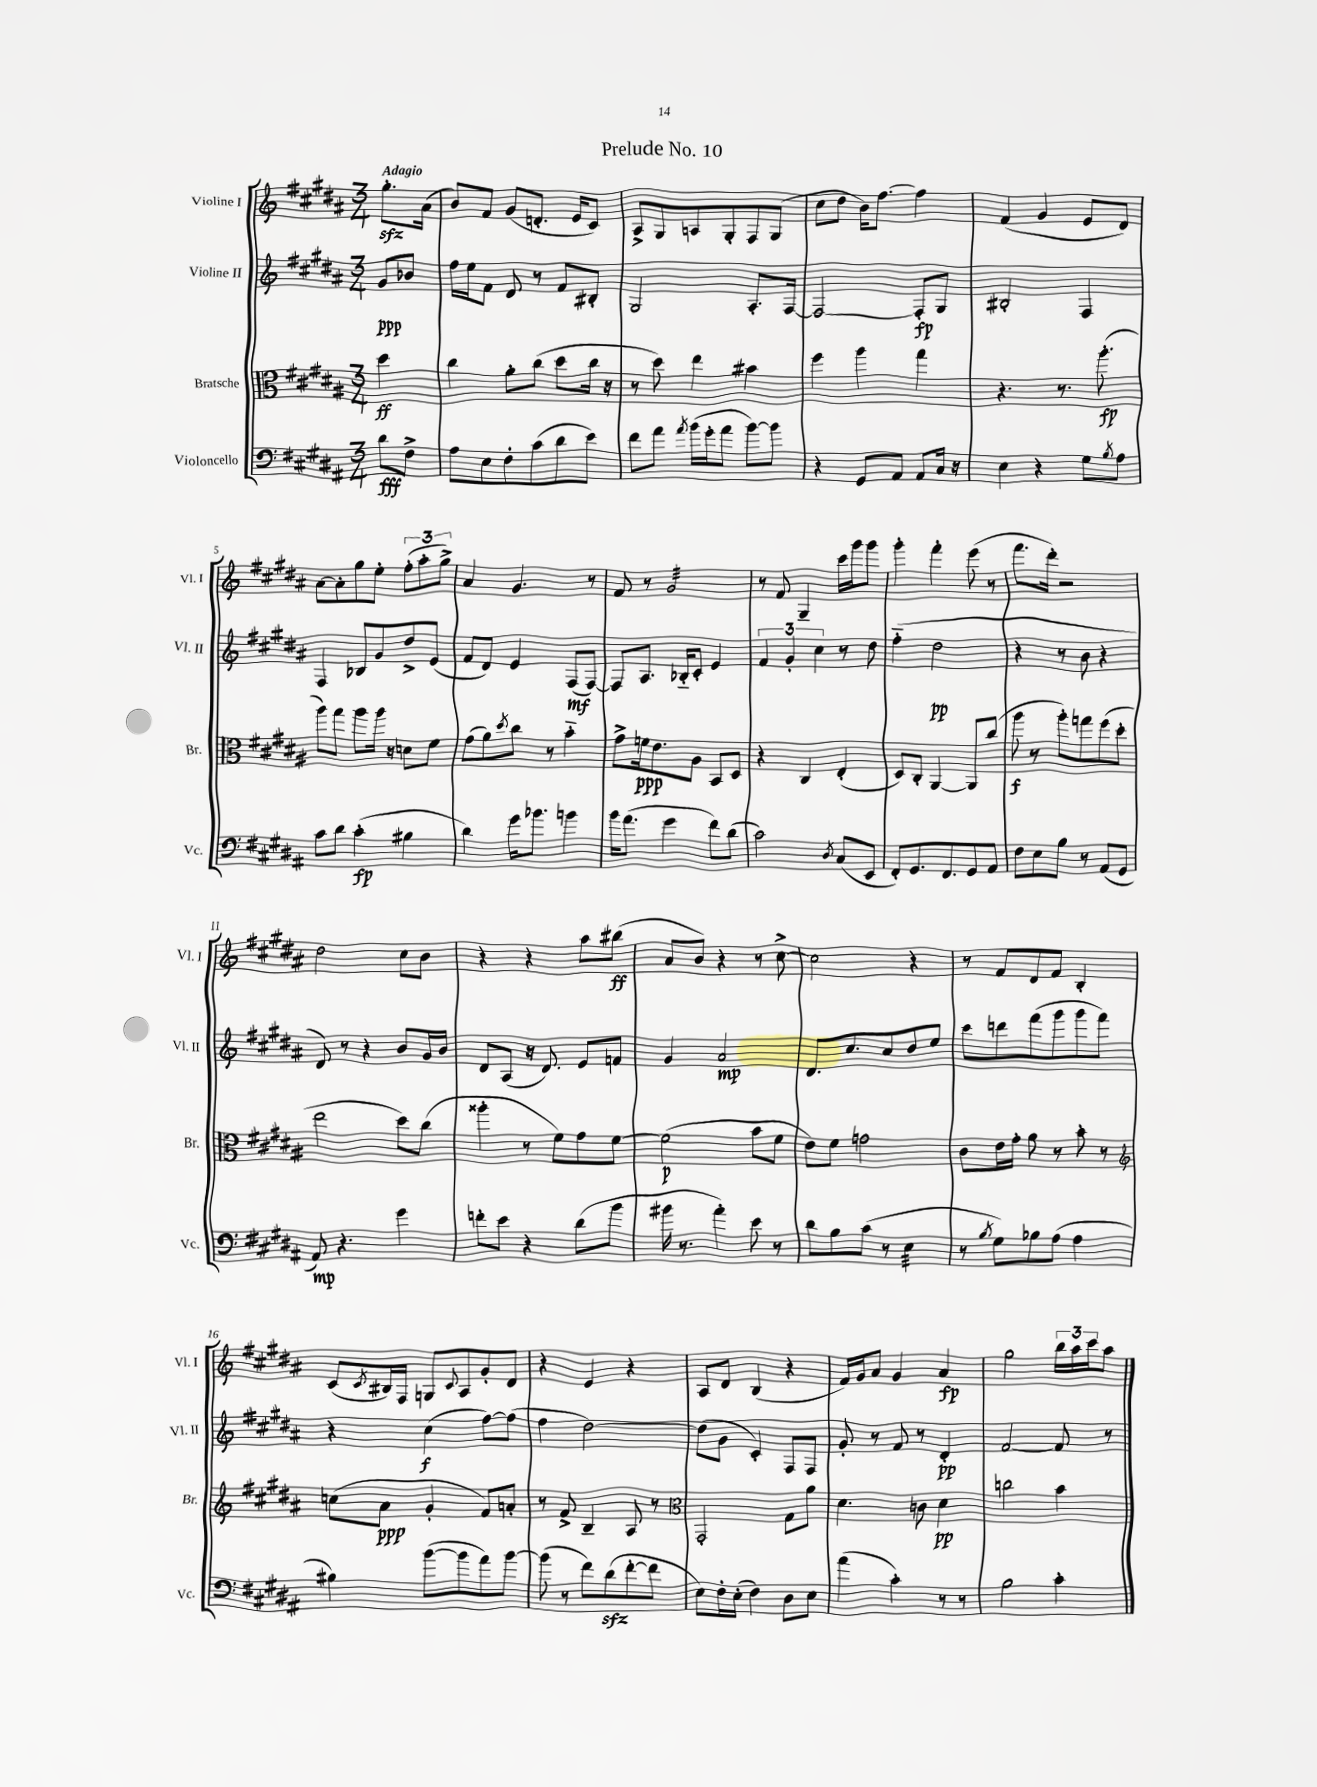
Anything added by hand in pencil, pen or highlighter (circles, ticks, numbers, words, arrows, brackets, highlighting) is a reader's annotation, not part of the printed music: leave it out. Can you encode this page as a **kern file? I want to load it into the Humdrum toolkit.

**kern	**dynam	**kern	**dynam	**kern	**dynam	**kern	**dynam
*part4	*part4	*part3	*part3	*part2	*part2	*part1	*part1
*staff4	*staff4	*staff3	*staff3	*staff2	*staff2	*staff1	*staff1
*I"Violoncello	*	*I"Bratsche	*	*I"Violine II	*	*I"Violine I	*
*I'Vc.	*	*I'Br.	*	*I'Vl. II	*	*I'Vl. I	*
*clefF4	*	*clefC3	*	*clefG2	*	*clefG2	*
*k[f#c#g#d#a#]	*	*k[f#c#g#d#a#]	*	*k[f#c#g#d#a#]	*	*k[f#c#g#d#a#]	*
*M3/4	*	*M3/4	*	*M3/4	*	*M3/4	*
=	=	=	=	=	=	=	=
!	!	!	!	!	!	!LO:TX:a:B:t=Adagio	!
8d#\L	fff	4dd#\	ff	8g#/L	ppp	8.gg#zz'\L	.
8F#^\J	.	.	.	8b-X/J	.	.	.
.	.	.	.	.	.	(16a#\Jk	.
=1	=1	=1	=1	=1	=1	=1	=1
8A#\L	.	4cc#\	.	16ff#\LL	.	8b/L)	.
.	.	.	.	16ee\J	.	.	.
8E\	.	.	.	8f#\J	.	8f#/J	.
8F#'\	.	8a#'\L	.	8d#/	.	(8g#/L	.
(8c#\	.	(8cc#\J	.	8r	.	8.dn'/J	.
8d#\	.	8dd#\L	.	8f#/L	.	.	.
.	.	.	.	.	.	16e/KL	.
8e\J)	.	16cc#\Jk	.	8B#X'/J	.	8c#/J)	.
.	.	16r	.	.	.	.	.
=2	=2	=2	=2	=2	=2	=2	=2
8f#\L	.	8r	.	2G#/	.	8A#^/L	.
8a#\J	.	8dd#\)	.	.	.	8G#/	.
8qa#/	.	.	.	.	.	.	.
(16b\LL	.	4ee\	.	.	.	8An/	.
16g#'\J	.	.	.	.	.	.	.
8a#\J	.	.	.	.	.	8G#'/	.
[8b\L)	.	4b#X\	.	8.A#'/L	.	8F#/	.
8b\J]	.	.	.	.	.	(8G#/J	.
.	.	.	.	[16F#/Jk	.	.	.
=3	=3	=3	=3	=3	=3	=3	=3
4r	.	4ff#\	.	2F#/_	.	8cc#\L	.
.	.	.	.	.	.	8dd#\J	.
8GG#/L	.	4aa#\	.	.	.	16b\KL)	.
.	.	.	.	.	.	[8.ff#\J	.
8AA#/J	.	.	.	.	.	.	.
8AA#/L	.	4gg#\	.	8F#'/L]	fp	4ff#\]	.
16C#/Jk	.	.	.	8G#/J	.	.	.
16r	.	.	.	.	.	.	.
=4	=4	=4	=4	=4	=4	=4	=4
4E\	.	4.r	.	2B#X'/	.	(4f#/	.
4r	.	.	.	.	.	4g#/	.
.	.	8.r	.	.	.	.	.
8G#\L	.	.	.	4F#/	.	8e/L	.
.	.	(8.aa#'\	fp	.	.	.	.
8qB/	.	.	.	.	.	.	.
8A#\J	.	.	.	.	.	8d#/J)	.
!!LO:LB:g=z
=5	=5	=5	=5	=5	=5	=5	=5
8c#\L	.	8aa#\L)	.	4F#/	.	[8a#\L	.
8d#\J	.	8gg#\J	.	.	.	8a#'\]	.
(4c#'\	fp	8aa#\L	.	8B-X/L	.	8gg#\	.
.	.	16aa#\Jk	.	8g#/	.	8ee'\J	.
.	.	16r	.	.	.	.	.
4B#X\	.	8dn\L	.	8dd#^/	.	(12ff#'\L	.
.	.	.	.	.	.	12aa#'\	.
.	.	8f#\J	.	(8e/J	.	.	.
.	.	.	.	.	.	12gg#^\J)	.
=6	=6	=6	=6	=6	=6	=6	=6
4d#\)	.	(8g#\L	.	8f#/L	.	4a#/	.
.	.	8a#\)	.	8d#/J)	.	.	.
.	.	8qdd#/	.	.	.	.	.
16g#\KL	.	8cc#\J	.	4e/	.	4.g#/	.
8.b-X\J	.	.	.	.	.	.	.
.	.	8r	.	.	.	.	.
4bn\	.	4b\	.	(8F#/L	mf	.	.
.	.	.	.	[8F#/J)	.	8r	.
=7	=7	=7	=7	=7	=7	=7	=7
16b\KL	.	8g#^\L	.	8F#/L]	.	8f#/	.
(8.a#\J	.	.	.	.	.	.	.
.	.	16fn\k	ppp	8.A#/J	.	8r	.
.	.	8.e\	.	.	.	.	.
*	*	*	*	*	*	*tremolo	*
4g#\	.	.	.	.	.	32g#/LLL	.
.	.	.	.	.	.	32g#/	.
.	.	.	.	16B-X/KL	.	32g#/	.
.	.	.	.	.	.	32g#/	.
.	.	8A#\J	.	8c#'/J	.	32g#/	.
.	.	.	.	.	.	32g#/	.
.	.	.	.	.	.	32g#/	.
.	.	.	.	.	.	32g#/	.
8f#\L)	.	8BB/L	.	4e/	.	32g#/	.
.	.	.	.	.	.	32g#/	.
.	.	.	.	.	.	32g#/	.
.	.	.	.	.	.	32g#/	.
(8d#\J	.	8D#/J	.	.	.	32g#/	.
.	.	.	.	.	.	32g#/	.
.	.	.	.	.	.	32g#/	.
.	.	.	.	.	.	32g#/JJJ	.
*	*	*	*	*	*	*Xtremolo	*
=8	=8	=8	=8	=8	=8	=8	=8
2c#\)	.	4r	.	6f#/	.	8r	.
.	.	.	.	.	.	8f#/	.
.	.	.	.	6g#'/	.	.	.
.	.	4C#/	.	.	.	4G#~/	.
.	.	.	.	6cc#\	.	.	.
8qD#/	.	.	.	.	.	.	.
(8C#/L	.	(4E'/	.	8r	.	16ccc#\LL	.
.	.	.	.	.	.	16ggg#\J	.
8EE/J	.	.	.	8dd#\	.	8ggg#\J	.
=9	=9	=9	=9	=9	=9	=9	=9
8FF#'/L)	.	8D#/L)	.	(4ff#\	.	4ggg#'\	.
8.GG#/	.	8C#'/J	.	.	.	.	.
.	.	[4AA#/	.	2dd#\	pp	4fff#'\	.
8.FF#/	.	.	.	.	.	.	.
8GG#/	.	8AA#/L]	.	.	.	(8eee\	.
8AA#/J	.	(8cc#/J	.	.	.	8r	.
=10	=10	=10	=10	=10	=10	=10	=10
8F#\L	.	8aa#\	f	4r	.	8.fff#\L	.
8E\	.	8r	.	.	.	.	.
.	.	.	.	.	.	16ddd#'\Jk)	.
8B\J	.	8aa#'\L)	.	8r	.	2r	.
8r	.	8ggn\	.	8b\	.	.	.
(8AA#/L	.	(8ff#\	.	4r	.	.	.
8GG#/J	.	8dd#'\J	.	.	.	.	.
!!LO:LB:g=z
=11	=11	=11	=11	=11	=11	=11	=11
8AA#/)	mp	2ee\	.	8d#/)	.	2dd#\	.
4.r	.	.	.	8r	.	.	.
.	.	.	.	4r	.	.	.
4g#\	.	8dd#\L)	.	8b/L	.	8cc#\L	.
.	.	(8cc#\J	.	16g#/L	.	8b\J	.
.	.	.	.	16b/JJ	.	.	.
=12	=12	=12	=12	=12	=12	=12	=12
8fn'\L	.	4aa##X'\	.	8d#/L	.	4r	.
8e\J	.	.	.	(8A#/J	.	.	.
4r	.	8r	.	16r	.	4r	.
.	.	.	.	8.d#/)	.	.	.
.	.	8f#\L)	.	.	.	.	.
(8d#\L	.	8g#\	.	8e/L	.	8aa#\L	.
8b\J	.	[8f#\J	.	8fn/J	.	(8bb#X\J	ff
=13	=13	=13	=13	=13	=13	=13	=13
16b#X\	.	(2f#\]	p	4g#/	.	8a#/L	.
8.r	.	.	.	.	.	.	.
.	.	.	.	.	.	8b/J)	.
4a#'\)	.	.	.	2a#/	mp	4r	.
8e\	.	8b\L	.	.	.	8r	.
8r	.	8f#\J	.	.	.	[8cc#^\	.
=14	=14	=14	=14	=14	=14	=14	=14
8d#\L	.	8e\L)	.	8.d#/L	.	2cc#\]	.
8B\	.	8f#\J	.	.	.	.	.
.	.	.	.	8.cc#/	.	.	.
(8c#\J	.	2gn\	.	.	.	.	.
8r	.	.	.	8cc#/	.	.	.
*tremolo	*	*	*	*	*	*	*
32E\LLL	.	.	.	8dd#/	.	4r	.
32E\	.	.	.	.	.	.	.
32E\	.	.	.	.	.	.	.
32E\	.	.	.	.	.	.	.
32E\	.	.	.	8ee/J	.	.	.
32E\	.	.	.	.	.	.	.
32E\	.	.	.	.	.	.	.
32E\JJJ	.	.	.	.	.	.	.
*Xtremolo	*	*	*	*	*	*	*
=15	=15	=15	=15	=15	=15	=15	=15
8r	.	8c#\L	.	8ccc#\L	.	8r	.
8qB/	.	.	.	.	.	.	.
8G#\L)	.	16e\L	.	8dddn\	.	8f#/L	.
.	.	16g#'\JJ	.	.	.	.	.
8B-X\	.	8a#\	.	(8fff#\	.	8d#/	.
(8A#\J	.	8r	.	8ggg#\	.	8f#/J	.
4A#\	.	8b'\	.	8ggg#\	.	4B'/	.
.	.	8r	.	8fff#\J)	.	.	.
!!LO:LB:g=z
=16	=16	=16	=16	=16	=16	=16	=16
*	*	*clefG2	*	*	*	*	*
4B#X\)	.	(8ccn\L	.	4r	.	(8c#/L	.
.	.	.	.	.	.	8qc#/	.
.	.	8a#\J	ppp	.	.	16B#X/L)	.
.	.	.	.	.	.	16F#/JJ	.
([8b\L	.	4g#'/	.	(4cc#\	f	8Gn/L	.
.	.	.	.	.	.	8qqc#/	.
8b\]	.	.	.	.	.	8A#/	.
8a#\)	.	8f#/L)	.	[8ff#\L)	.	8g#'/	.
[8b\J	.	8an'/J	.	(8ff#\J]	.	8d#/J	.
=17	=17	=17	=17	=17	=17	=17	=17
(8b\]	.	8r	.	4ff#\	.	4r	.
8r	.	8f#^/	.	.	.	.	.
8f#\L)	.	4B~/	.	[2dd#\)	.	4e/	.
(8d#zz\	.	.	.	.	.	.	.
[8f#'\	.	8A#/	.	.	.	4r	.
8f#\J]	.	8r	.	.	.	.	.
=18	=18	=18	=18	=18	=18	=18	=18
*	*	*clefC3	*	*	*	*	*
8E\L)	.	2GG#'/	.	(8dd#\L]	.	8A#/L	.
16F#'\L	.	.	.	8g#\J	.	8d#/J	.
(16E'\JJ	.	.	.	.	.	.	.
4F#\)	.	.	.	4c#'/)	.	(4B/	.
8D#\L	.	8G#\L	.	8F#/L	.	4r	.
8E\J	.	8a#\J	.	8F#/J	.	.	.
=19	=19	=19	=19	=19	=19	=19	=19
(4a#\	.	4.d#\	.	8g#'/	.	16f#/LL)	.
.	.	.	.	.	.	16g#/J	.
.	.	.	.	8r	.	8a#/J	.
4c#'\)	.	.	.	8f#/	.	4g#/	.
.	.	8cn\	.	8r	.	.	.
8r	.	4d#\	pp	4d#'/	pp	4a#/	fp
8r	.	.	.	.	.	.	.
=20	=20	=20	=20	=20	=20	=20	=20
2B\	.	2ccn\	.	[2f#/	.	2gg#\	.
4c#'\	.	4b\	.	8f#/]	.	24bb\LL	.
.	.	.	.	.	.	24aa#\	.
.	.	.	.	.	.	24ccc#\J	.
.	.	.	.	8r	.	8aa#\J	.
==	==	==	==	==	==	==	==
*-	*-	*-	*-	*-	*-	*-	*-
